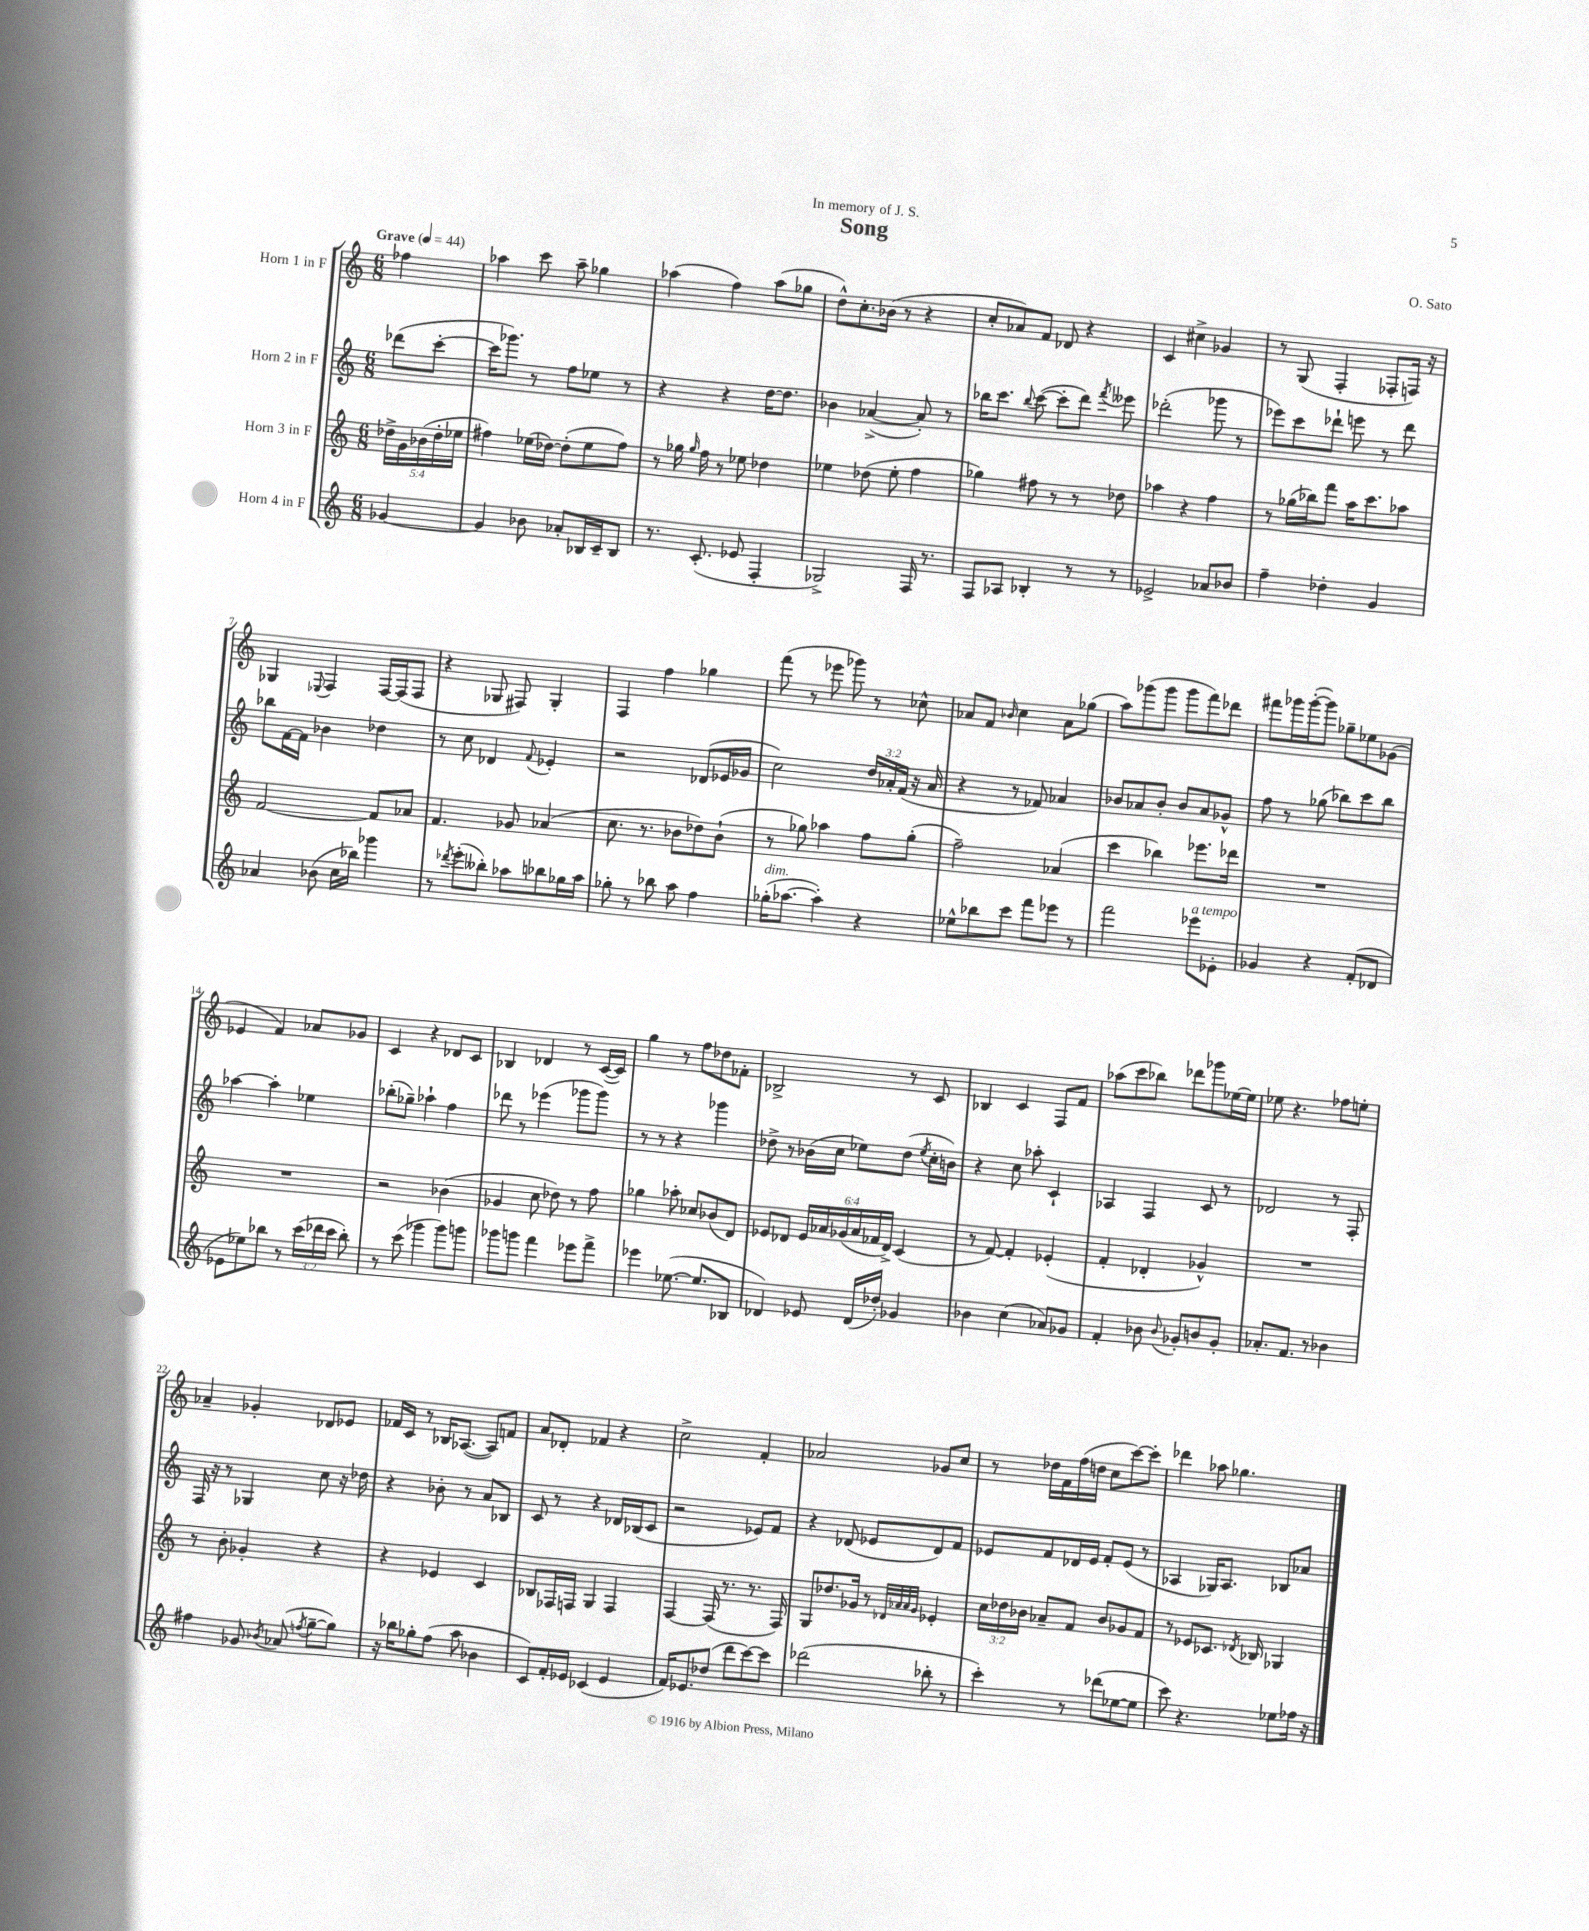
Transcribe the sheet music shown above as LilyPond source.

\header { title = "Song" composer = "O. Sato" dedication = "In memory of J. S." }
<<
\new StaffGroup <<
\new Staff = "s0" \with { instrumentName = "Horn 1 in F" } {
    \clef treble \key c \major \numericTimeSignature \time 6/8 \partial 4 \tempo "Grave" 4 = 44
    \autoBeamOff fes''4 |
    aes''4 c'''8 aes''8-- ges''4 |
    aes''4( f''4) aes''8[( ges''8] |
    d''8[-^) c''8.-. bes'16]( r8 r4 |
    c''8[-. aes'8) f'8] des'8 r4 |
    c'4 cis''4-> ges'4 |
    r8 g8( f4-. fes8[-. f16]) r16 |
    ges4 \appoggiatura { ees8 } f4 f16[~ f16( f8] |
    r4 ges8 fis8) ges4-. |
    f4 f''4 ges''4 |
    f'''8( r8 ees'''8 ges'''8) r8 ces''8-^ |
    aes'8[ f'8] \grace { bes'16 } c''4 aes'8[ ges''8]( |
    a''8[) ges'''8( ges'''8] ges'''8[ f'''8) des'''8] |
    fis'''8[ ges'''16 ges'''16~-.( ges'''8]) ges''8[-- ees''8 ges'8]( |
    ees'4 f'4) aes'8[ ges'8] |
    c'4 r4 des'8[ c'8] |
    bes4 des'4 r8 c'16[~( c'16]) |
    g''4 r8 f''8[ des''8 fes'8]-. |
    bes2-> r8 c'8 |
    bes4 c'4 f8[ f'8] |
    aes''8[( c'''8 bes''8]) des'''8[ ges'''8 ees''16~ ees''16] |
    ees''8 r4. fes''8[ e''8]-. |
    aes'4-- ges'4-. des'8[ ees'8] |
    fes'16[ c'16] r8 bes16[ aes8.]~( aes8[) f'8] |
    a'8[ des'8]-. fes'4 r4 |
    c''2-> f'4-. |
    aes'2 ges'8[ c''8] |
    r8 des''16[ f'16 f''16( d''16] c''8[ c'''8~) c'''8]-. |
    des'''4 aes''8 ges''4. \bar "|." |
}
\new Staff = "s1" \with { instrumentName = "Horn 2 in F" } {
    \clef treble \key c \major \numericTimeSignature \time 6/8 \override Staff.TupletNumber.text = #tuplet-number::calc-fraction-text \partial 4
    \autoBeamOff des'''8[( c'''8]~-. |
    c'''16[ ges'''8.]) r8 f''8[ ees''8] r8 |
    r4 r4 d''16[~ d''8.] |
    bes'4 aes'4~->( aes'8-.) r8 |
    bes''16[ c'''8.] \appoggiatura { bes''8 } c'''8~( c'''8[-. d'''8]) \acciaccatura { f'''8 } eeses'''8 |
    des'''2-.( ges'''8 r8 |
    ees'''8[) c'''8 des'''8]-! e'''8 r8 des'''8 |
    bes''8[ f'16~ f'16] bes'4 des''4 |
    r8 c''8 des'4 \appoggiatura { f'8 } ees'4-. |
    r2 des'8[( ees'16 ges'16] |
    c''2) \tuplet 3/2 { d''16[ aes'16-. f'16]( } r16 aes'16 |
    r4 r8 fes'8) aes'4 |
    bes'8[ aes'8 bes'8]-. bes'8[ aes'8 ges'8]-^ |
    f''8 r8 ges''8( bes''8[) c'''8 bes''8] |
    aes''4~ aes''4-. ees''4 |
    bes''8[-.( ges''8]--) aes''4-! f''4 |
    des'''8 r8 ees'''4( ges'''8[ ges'''8]) |
    r8 r8 r4 ges'''4 |
    des''8-> r8 bes'16[( c''16] ees''8[) des''8]( \acciaccatura { ees''8 } c''16[-. b'16]) |
    r4 c''8 aes''8-. c'4-! |
    aes4 f4 c'8 r8 |
    des'2 r8 f8-. |
    f16 r16 r8 ges4 c''8 r16 des''16 |
    r4 bes'8-. r8 a'8[ bes8] |
    c'8 r8 r4 des'16[ bes16( c'8] |
    r2 ees'8[) f'8] |
    r4 des'8( ees'8[ des'8) f'8] |
    ees'8[ f'8 des'16 ees'16] f'8[-. ees'8]( r8 |
    aes4 ges16[) aes8.] bes8[ aes'8] \bar "|." |
}
\new Staff = "s2" \with { instrumentName = "Horn 3 in F" } {
    \clef treble \key c \major \numericTimeSignature \time 6/8 \override Staff.TupletNumber.text = #tuplet-number::calc-fraction-text \partial 4
    \autoBeamOff \tuplet 5/4 { des''16[-> g'16 bes'16( des''16-. ees''16] } |
    fis''4) ees''16[( des''16]~) des''8[-.( ees''8 fis''8]) |
    r8 ges''16 \grace { ges''16 } f''16 r8 ees''8 des''4 |
    ees''4 des''8( ees''8-. f''4 |
    ges''4) fis''8 r8 r8 des''8 |
    aes''4 r4 f''4 |
    r8 ges''16[( bes''16) f'''8] a''16[ c'''8. aes''8] |
    f'2~ f'8[ aes'8] |
    f'4. ges'8 aes'4( |
    c''8. r8. bes'8[ des''8) bes'8]-!( |
    r8 ges''8) aes''4 f''8[ ges''8]-.( |
    f''2--) aes'4( |
    c'''4 bes''4) ees'''8.[ des'''16] |
    R2. |
    R2. |
    r2 bes'4( |
    ges'4 c''8 des''8) r8 f''8 |
    ges''4 aes''8-. ces''8[ bes'8( d'8]) |
    ees'8[ des'8] \tuplet 6/4 { ees'16[ aes'16 ges'16( aes'16 fes'16 des'16]->) } c'4( |
    r8 f'8~) f'4-. ees'4-.( |
    f'4-. des'4-. ges'4-^) |
    R2. |
    r8 b'8-. ges'4-. r4 |
    r4 ees'4 c'4 |
    bes8[ fes16 f16] g4 f4 |
    f4~ f16( r8. r8. f16) |
    g8[ des''8. ges'16] r8 \grace { des'32[ aes'32 aes'32 ges'32] } ees'4-. |
    \tuplet 3/2 { c''16[ des''16 bes'16] } aes'8[-- f'8] bes'8[ ges'8 f'8] |
    r8 ees'8[ ces'8.] \acciaccatura { des'8 } bes16 ges4 \bar "|." |
}
\new Staff = "s3" \with { instrumentName = "Horn 4 in F" } {
    \clef treble \key c \major \numericTimeSignature \time 6/8 \override Staff.TupletNumber.text = #tuplet-number::calc-fraction-text \partial 4
    \autoBeamOff ges'4~ |
    ges'4 bes'8 aes'8[-. bes16 c'16-- bes8] |
    r8. c'8.-.( ees'8 f4-. |
    ges2->) f16 r8. |
    f8[ aes8] bes4-. r8 r8 |
    ees'2-> aes'8[ bes'8] |
    f''4-- des''4-. g'4 |
    aes'4 bes'8( c''16[ bes''16]) ges'''4 |
    r8 \acciaccatura { des'''8 } e'''8[-.( beses''8]-.) aes''8[ bes''8 ges''16 aes''16] |
    ges''8-. r8 bes''8 a''8 f''4 |
    ges''16[-.^\markup { \italic "dim." }( aes''8.]~ aes''4-.) r4 |
    ees''8[-^ bes''8 c'''8] f'''8[ ees'''8] r8 |
    f'''2 ees'''8[^\markup { \italic "a tempo" } ees'8]-. |
    ges'4 r4 f'8[-.( des'8] |
    ees'8[ ees''8) bes''8] r8 \tuplet 3/2 { c'''16[( des'''16 c'''16] } bes''8-.) |
    r8 c'''8( ges'''4 ges'''8[) g'''8] |
    ges'''8[ g'''8] f'''4 ees'''8[ f'''8]-> |
    ees'''4 ees''8.~( ees''8.[ bes8] |
    des'4) ees'8 des'16[( des''16]-.) ges'4 |
    bes'4 c''4( aes'8[) ges'8] |
    f'4-. bes'8 \appoggiatura { bes'8 } ges'8[-. b'8 ges'8]-. |
    aes'8.[-. f'8.] r8 bes'4 |
    fis''4 ges'8 \acciaccatura { bes'8 } aes'8( \acciaccatura { f''8 } g''8[~-- g''8]) |
    r16 bes''16[ ges''8-. f''8]( a''8 bes'4 |
    c'8[) f'16-. ees'16] ces'4( ees'4 |
    f'16[) ees'8. des''8]( d'''8[ c'''8~) c'''8] |
    des'''2( bes''8-. r8 |
    c'''4-.) r8 des'''8[( ees''8~ ees''8] |
    c'''8) r4. ees''8[ fes''16] r16 \bar "|." |
}
>>
>>
